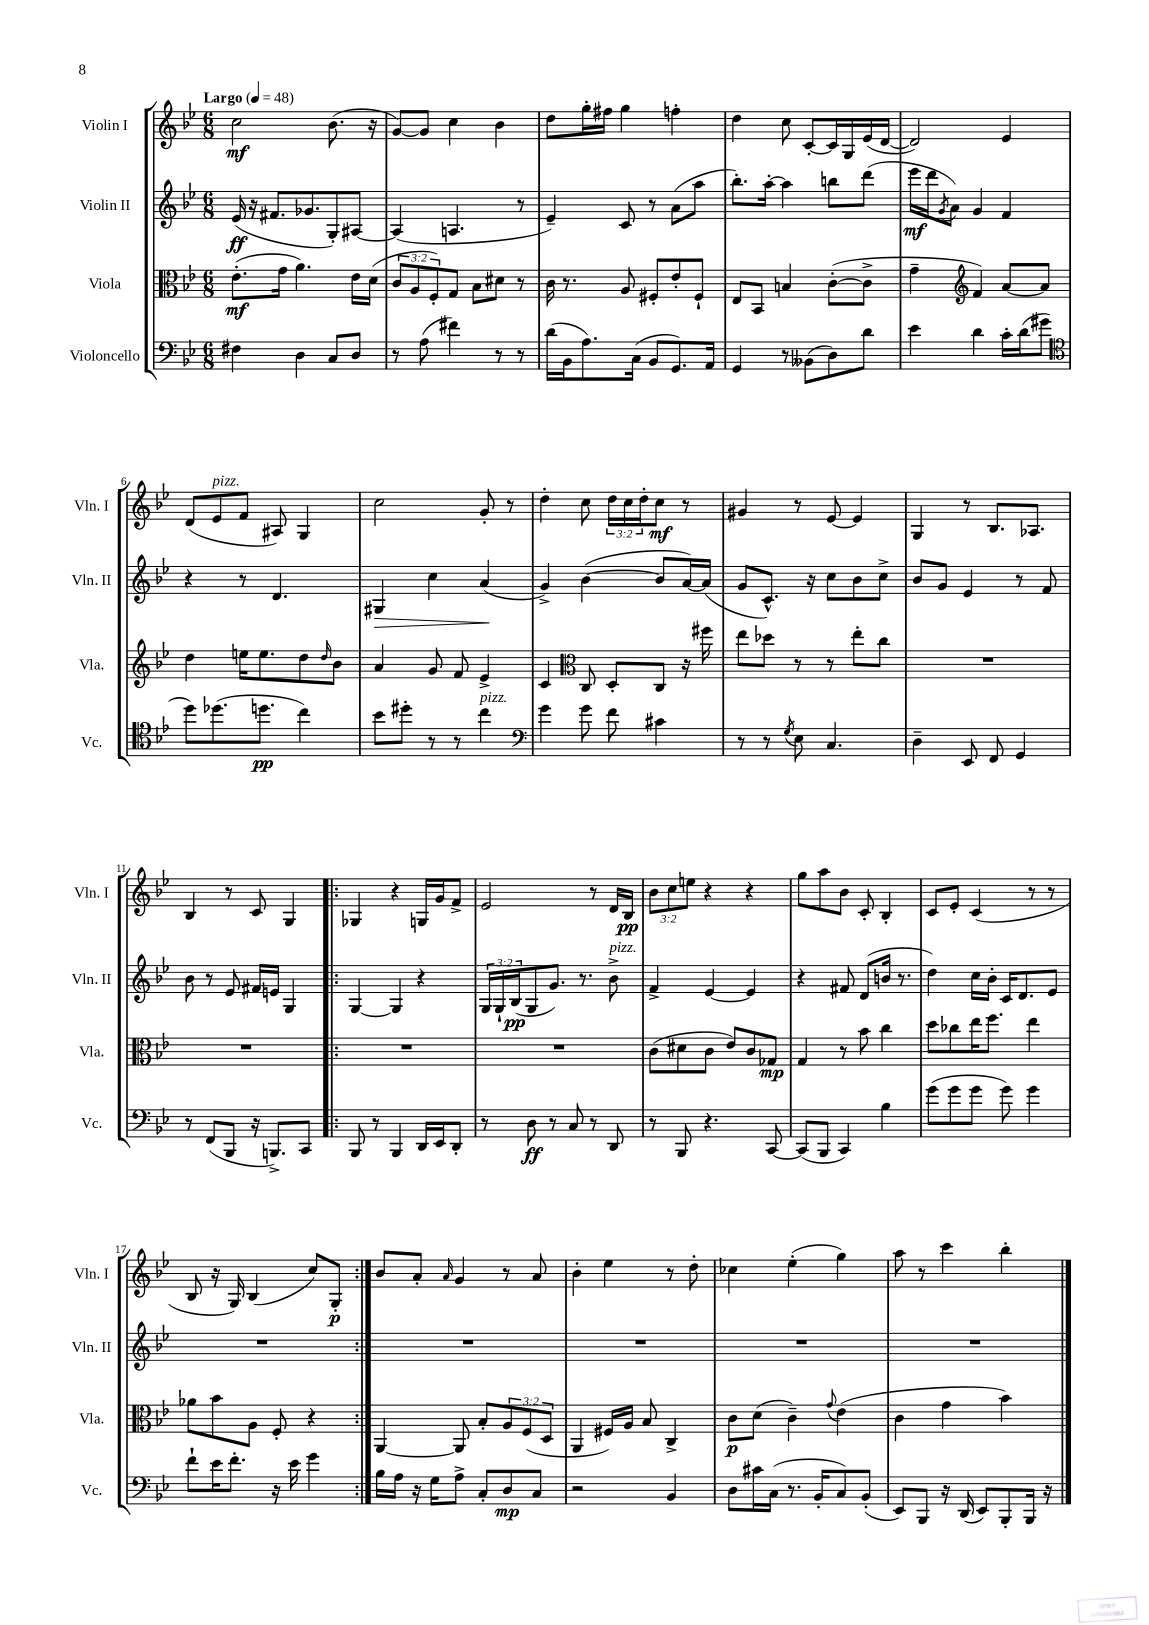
<<
\new StaffGroup <<
\new Staff = "s0" \with { instrumentName = "Violin I" shortInstrumentName = "Vln. I" } {
    \clef treble \key bes \major \numericTimeSignature \time 6/8 \override Staff.TupletNumber.text = #tuplet-number::calc-fraction-text \tempo "Largo" 4 = 48
    c''2\mf bes'8.( r16 |
    g'8~) g'8 c''4 bes'4 |
    d''8 g''16-. fis''16 g''4 f''4-. |
    d''4 c''8 c'8~-. c'16 g16 ees'16( d'16~ |
    d'2) ees'4 |
    d'8( ees'8^\markup { \italic "pizz." } f'8 ais8) g4 |
    c''2 g'8-. r8 |
    d''4-. c''8 \tuplet 3/2 { d''16 c''16 d''16-. } c''8\mf r8 |
    gis'4 r8 ees'8~ ees'4 |
    g4 r8 bes8. aes8. |
    bes4 r8 c'8 g4 |
    \repeat volta 2 { ges4 r4 g16 g'16 f'8-> |
    ees'2 r8 d'16 bes16\pp |
    \tuplet 3/2 { bes'8 c''8 e''8 } r4 r4 |
    g''8 a''8 bes'8 c'8-. bes4-. |
    c'8 ees'8-. c'4( r8 r8 |
    bes8 r16 g16) bes4( c''8) g8-.\p | }
    bes'8 a'8-. \grace { a'16 } g'4 r8 a'8 |
    bes'4-. ees''4 r8 d''8-. |
    ces''4 ees''4-.( g''4) |
    a''8 r8 c'''4 bes''4-. \bar "|." |
}
\new Staff = "s1" \with { instrumentName = "Violin II" shortInstrumentName = "Vln. II" } {
    \clef treble \key bes \major \numericTimeSignature \time 6/8 \override Staff.TupletNumber.text = #tuplet-number::calc-fraction-text
    ees'16\ff( r16 fis'8. ges'8. g8-.) ais8~ |
    ais4( a4. r8 |
    ees'4--) c'8 r8 a'8( a''8 |
    bes''8.-.) a''16~-. a''4 b''8 d'''8( |
    ees'''16\mf d'''16 \acciaccatura { g'8 } a'8) g'4 f'4 |
    r4 r8 d'4. |
    gis4\> c''4 a'4\!( |
    g'4->) bes'4~( bes'8 a'16~) a'16( |
    g'8 c'8.-^) r16 c''8 bes'8 c''8-> |
    bes'8 g'8 ees'4 r8 f'8 |
    bes'8 r8 ees'8 fis'16 e'16 g4 |
    \repeat volta 2 { g4~ g4 r4 |
    \tuplet 3/2 { g16 g16-! bes16\pp( } g8 g'8.) r8. bes'8->^\markup { \italic "pizz." } |
    f'4-> ees'4~ ees'4 |
    r4 fis'8 d'8( b'16 r8. |
    d''4) c''16 bes'16-. c'16 d'8. ees'8 |
    R2. | }
    R2. |
    R2. |
    R2. |
    R2. \bar "|." |
}
\new Staff = "s2" \with { instrumentName = "Viola" shortInstrumentName = "Vla." } {
    \clef alto \key bes \major \numericTimeSignature \time 6/8 \override Staff.TupletNumber.text = #tuplet-number::calc-fraction-text
    ees'8.-.\mf( g'16 a'4.) ees'16 d'16( |
    \tuplet 3/2 { c'8 a8 f8-.) } g8 bes8 dis'8 r8 |
    c'16 r8. a8 fis8-. ees'8-. fis8-! |
    ees8 bes,8 b4 c'8~-.( c'8-> |
    g'4-- \clef treble f'4) a'8~ a'8 |
    d''4 e''16 e''8. d''8 \grace { d''16 } bes'8 |
    a'4 g'8 f'8 ees'4-> |
    c'4 \clef alto c8 d8-. c8 r16 fis''16 |
    ees''8 des''8 r8 r8 ees''8-. c''8 |
    R2. |
    R2. |
    \repeat volta 2 { R2. |
    R2. |
    c'8( dis'8 c'8 ees'8) c'8 ges8\mp |
    g4 r8 bes'8 c''4 |
    d''8 ces''8 ees''16 f''8. ees''4 |
    aes'8 bes'8 a8 f8-. r4 | }
    a,4~ a,8 bes8-. \tuplet 3/2 { a8 f8( d8 } |
    a,4 fis16) a16 bes8 c4-> |
    c'8\p d'8( c'4--) \appoggiatura { g'8 } ees'4( |
    c'4 g'4 bes'4) \bar "|." |
}
\new Staff = "s3" \with { instrumentName = "Violoncello" shortInstrumentName = "Vc." } {
    \clef bass \key bes \major \numericTimeSignature \time 6/8
    fis4 d4 c8 d8 |
    r8 a8( fis'4) r8 r8 |
    d'16( bes,16 a8.) c16( bes,8 g,8.) a,16 |
    g,4 r8 beses,8( d8) d'8 |
    ees'4 d'4 c'16-. d'16( gis'8 |
    \clef tenor d''8) des''8.( d''8.\pp c''4) |
    bes'8 dis''8-. r8 r8 c''4^\markup { \italic "pizz." } |
    \clef bass g'4 g'8 f'8 cis'4 |
    r8 r8 \acciaccatura { g8 } ees8 c4. |
    d4-- ees,8 f,8 g,4 |
    r8 f,8( bes,,8 r16 b,,8.->) c,8 |
    \repeat volta 2 { bes,,8 r8 bes,,4 d,16 ees,16 d,8-. |
    r8 d8\ff r8 c8 r8 d,8 |
    r8 bes,,8 r4. c,8~ |
    c,8( bes,,8 c,4) bes4 |
    g'8( g'8 g'8 g'8) g'4 |
    f'8-! ees'16 f'8.-. r16 ees'16 g'4 | }
    bes16 a16 r16 g16 a8-> c8-. d8\mp c8 |
    r2 bes,4 |
    d8 cis'16 c16( r8. bes,16-. c8) bes,8-.( |
    ees,8) bes,,8 r16 d,16( ees,8) bes,,8-. bes,,16 r16 \bar "|." |
}
>>
>>
